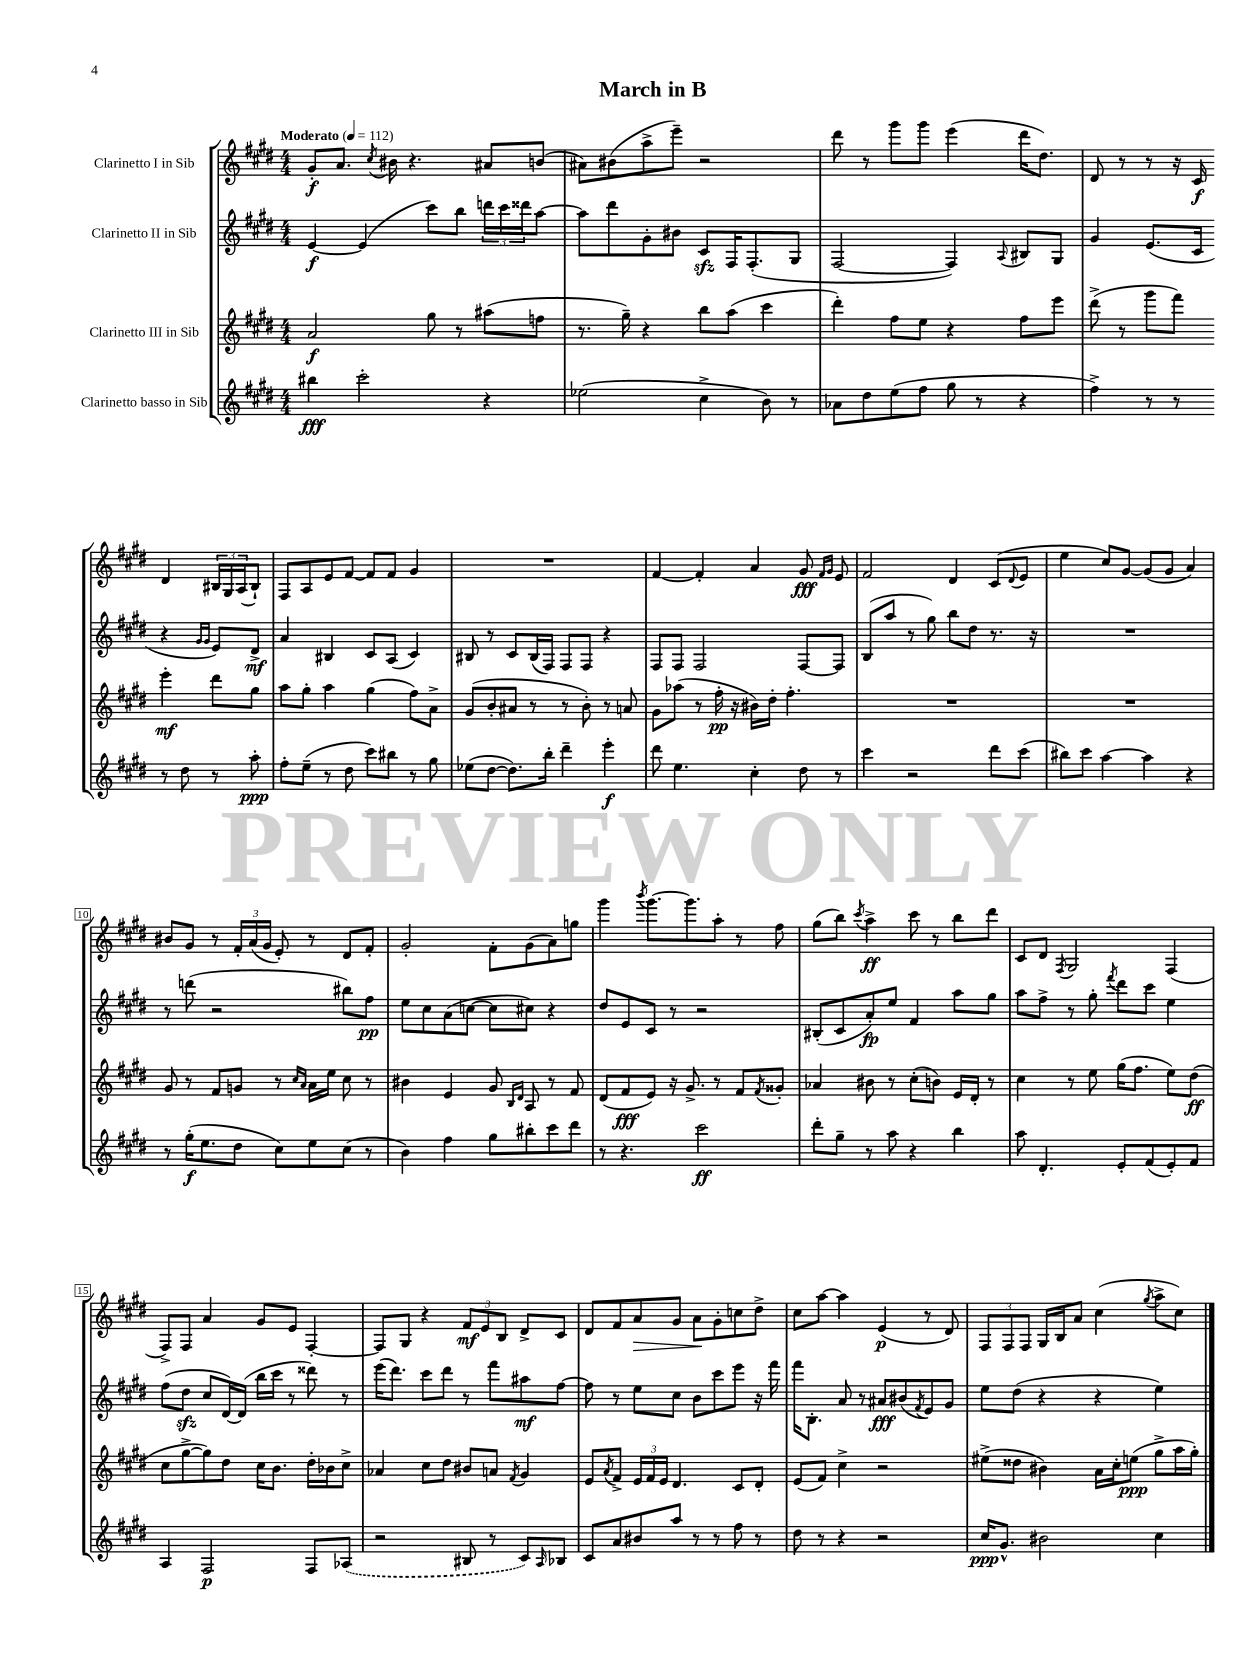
\header { title = "March in B" }
<<
\new StaffGroup <<
\new Staff = "s0" \with { instrumentName = "Clarinetto I in Sib" } {
    \clef treble \key e \major \numericTimeSignature \time 4/4 \tempo "Moderato" 4 = 112
    gis'8-.\f a'8. \acciaccatura { cis''8 } bis'16 r4. ais'8 b'8( |
    ais'8) bis'8( a''8-> e'''8--) r2 |
    dis'''8 r8 gis'''8 gis'''8 e'''4( dis'''16 dis''8.) |
    dis'8 r8 r8 r16 cis'16\f dis'4 \tuplet 3/2 { bis16 gis16 a16( } bis8-!) |
    fis8 a8 e'8 fis'8~ fis'8 fis'8 gis'4 |
    R1 |
    fis'4~ fis'4-. a'4 gis'8\fff \grace { fis'16 gis'16 } e'8 |
    fis'2 dis'4 cis'8( \appoggiatura { dis'8 } e'8 |
    e''4 cis''8) gis'8~ gis'8( gis'8 a'4) |
    bis'8 gis'8 r8 \tuplet 3/2 { fis'16-. a'16( gis'16 } e'8-.) r8 dis'8 fis'8-. |
    gis'2-. fis'8-. gis'8( a'8) g''8 |
    gis'''4 \acciaccatura { b'''8 } gis'''8.~ gis'''8. a''8-. r8 fis''8 |
    gis''8( b''8) \acciaccatura { cis'''8 } a''4->\ff cis'''8 r8 b''8 dis'''8 |
    cis'8 dis'8 \acciaccatura { fis8 } gis2 fis4( |
    fis8->) fis8 a'4 gis'8 e'8 fis4~-. |
    fis8 gis8 r4 \tuplet 3/2 { fis'8\mf e'8 b8 } dis'8-> cis'8 |
    dis'8 fis'8 a'8\> gis'8 a'8\! gis'8-. c''8 dis''8-> |
    cis''8 a''8~ a''4 e'4\p( r8 dis'8) |
    \tuplet 3/2 { fis8 fis8 fis8 } gis16 b16 a'8 cis''4( \acciaccatura { gis''8 } a''8-> cis''8) \bar "|." |
}
\new Staff = "s1" \with { instrumentName = "Clarinetto II in Sib" } {
    \clef treble \key e \major \numericTimeSignature \time 4/4
    e'4~\f e'4( cis'''8) b''8 \tuplet 3/2 { d'''16 cis'''16 disis'''16 } a''8~ |
    a''8 dis'''8 gis'8-. bis'8 cis'8\sfz fis16 fis8.-.( gis8 |
    fis2~ fis4) \appoggiatura { a8 } bis8 gis8 |
    gis'4 e'8.( cis'16 r4 \grace { gis'16 gis'16 } e'8) dis'8->\mf |
    a'4 bis4 cis'8 a8( cis'4) |
    bis8 r8 cis'8 bis16( fis16) fis8 fis8 r4 |
    fis8 fis8 fis2 fis8~ fis8 |
    b8( a''8 r8 gis''8) b''8 dis''8 r8. r16 |
    R1 |
    r8 d'''8( r2 bis''8) fis''8\pp |
    e''8 cis''8 a'8( c''8~ c''8 cis''8) r4 |
    dis''8 e'8 cis'8 r8 r2 |
    bis8-.( cis'8 a'8-.\fp) e''8 fis'4 a''8 gis''8 |
    a''8 fis''8-> r8 gis''8-. \acciaccatura { fis'''8 } dis'''8 cis'''8 e''4 |
    fis''8( dis''8\sfz cis''8 dis'16~) dis'16( b''16 cis'''16 r8 disis'''8) r8 |
    e'''16( dis'''8.) cis'''8 dis'''8 r8 fis'''8 ais''8\mf fis''8~ |
    fis''8 r8 e''8 cis''8 b'8 cis'''8 e'''8 r16 fis'''16 |
    fis'''16 b8.-. a'8 r8 ais'8\fff bis'8( \acciaccatura { fis'8 } e'8) gis'8 |
    e''8 dis''8( r4 r4 e''4) \bar "|." |
}
\new Staff = "s2" \with { instrumentName = "Clarinetto III in Sib" } {
    \clef treble \key e \major \numericTimeSignature \time 4/4
    a'2\f gis''8 r8 ais''8( f''8 |
    r8. gis''16--) r4 b''8 a''8( cis'''4 |
    dis'''4-.) fis''8 e''8 r4 fis''8 e'''8 |
    dis'''8->( r8 gis'''8 fis'''8) e'''4-.\mf dis'''8 gis''8 |
    a''8 gis''8-. a''4 gis''4( fis''8) a'8-> |
    gis'8( b'8-. ais'8 r8 r8 b'8-.) r8 a'8 |
    gis'8 aes''8( r8 fis''16-.\pp r16 bis'16) dis''16-. fis''4.-. |
    R1 |
    R1 |
    gis'8 r8 fis'8 g'8 r8 \grace { cis''16 a'16 } a'16 e''16 cis''8 r8 |
    bis'4 e'4 gis'8 \grace { b16 dis'16 } a8 r8 fis'8 |
    dis'8( fis'8\fff e'8) r16 gis'8.-> r8 fis'8 \acciaccatura { fis'8 } gisis'8-. |
    aes'4 bis'8 r8 cis''8-.( b'8) e'16 dis'16-. r8 |
    cis''4 r8 e''8 gis''16( fis''8. e''8) dis''8\ff( |
    cis''8 gis''8~-> gis''8) dis''8 cis''16 b'8. dis''16-. bes'16 cis''8-> |
    aes'4 cis''8 dis''8 bis'8 a'8 \acciaccatura { fis'8 } gis'4 |
    e'8 \acciaccatura { a'8 } fis'8-> \tuplet 3/2 { e'16 fis'16 e'16 } dis'4. cis'8 dis'8-. |
    e'8( fis'8) cis''4-> r2 |
    eis''8->( disis''8 bis'4) a'16 cis''16-. e''8\ppp( gis''8-> a''16 gis''16-.) \bar "|." |
}
\new Staff = "s3" \with { instrumentName = "Clarinetto basso in Sib" } {
    \clef treble \key e \major \numericTimeSignature \time 4/4
    bis''4\fff cis'''2-. r4 |
    ees''2( cis''4-> b'8) r8 |
    aes'8 dis''8 e''8( fis''8 gis''8 r8 r4 |
    fis''4->) r8 r8 r8 dis''8 r8 a''8-.\ppp |
    fis''8-. e''8--( r8 dis''8 cis'''8) bis''8 r8 gis''8 |
    ees''8( dis''8~ dis''8.) b''16-. dis'''4-- e'''4-.\f |
    dis'''8 e''4. cis''4-. dis''8 r8 |
    cis'''4 r2 dis'''8 cis'''8( |
    bis''8) cis'''8 a''4~ a''4 r4 |
    r8 gis''16-.\f( e''8. dis''8 cis''8) e''8 cis''8( r8 |
    b'4) fis''4 gis''8 bis''8-. cis'''8 dis'''8 |
    r8 r4. cis'''2\ff |
    dis'''8-. gis''8-- r8 a''8 r4 b''4 |
    a''8 dis'4.-. e'8-. fis'8( e'8-.) fis'8 |
    a4 fis2\p fis8 \once \slurDashed aes8( |
    r2 bis8 r8 cis'8) \grace { a16 } bes8 |
    cis'8 a'8 bis'8 a''8 r8 r8 fis''8 r8 |
    dis''8 r8 r4 r2 |
    cis''16\ppp gis'8.-^ bis'2 cis''4 \bar "|." |
}
>>
>>
\layout { \context { \Score \override BarNumber.stencil = #(make-stencil-boxer 0.1 0.3 ly:text-interface::print) } }
